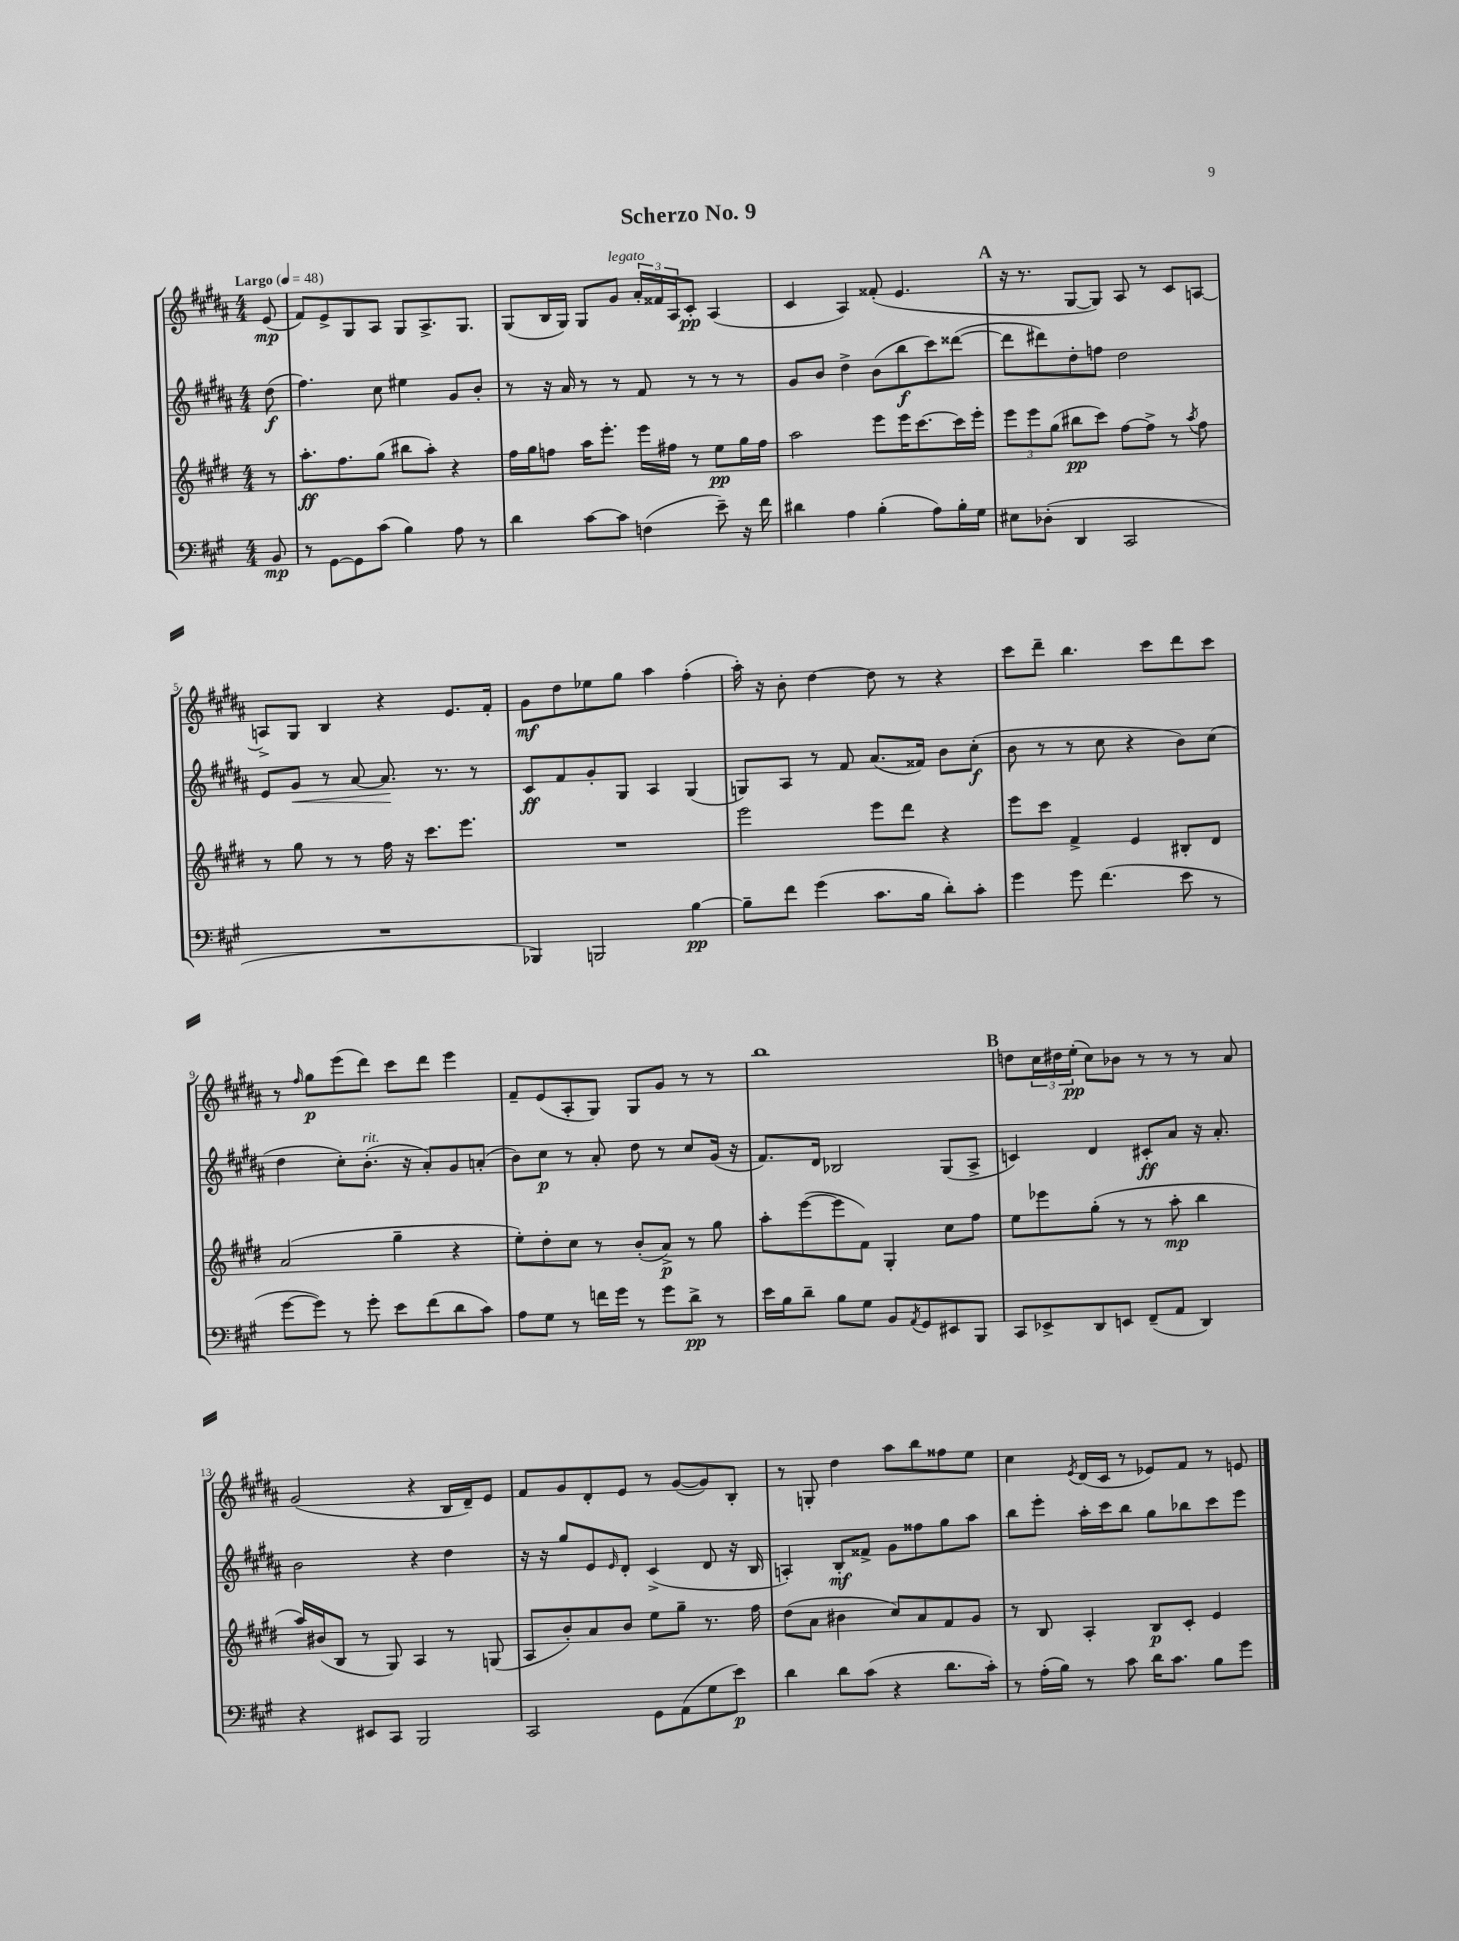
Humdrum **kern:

**kern	**kern	**kern	**kern
*staff4	*staff3	*staff2	*staff1
*clefF4	*clefG2	*clefG2	*clefG2
*k[f#c#g#]	*k[f#c#g#d#]	*k[f#c#g#d#a#]	*k[f#c#g#d#a#]
*M4/4	*M4/4	*M4/4	*M4/4
*MM48	*MM48	*MM48	*MM48
8BB	8r	(8dd#	(8e
=	=	=	=
8r	8.aa'	4.ff#)	8f#)
[8GG#	.	.	8e^
.	8.ff#	.	.
8GG#]	.	.	8G#
(8c#	(8gg#	8cc#	8A#
4B)	8bb#	4ee#	8G#
.	8aa')	.	8.A#^
8A	4r	8g#	.
.	.	.	8.G#
8r	.	8b'	.
=	=	=	=
4d	16ff#	8r	(8G#
.	16gg#	.	.
.	8ff	16r	16B
.	.	16a#	16G#)
[8c#	16aa	8r	8G#
.	8.eee'	.	.
8c#]	.	8r	8g#
(4F	16eee	8f#	24a#'
.	.	.	24f##
.	16ff#	.	.
.	.	.	24A#
.	8r	8r	8c#'
8e~)	8ee	8r	(4A#
16r	16gg#	8r	.
16f#	16ff#	.	.
=	=	=	=
4d#	2aa	8g#	4c#
.	.	8b	.
4A	.	4dd#^	4A#)
(4B'	8eee	(8b	(8f##'
.	16eee	8bb	4.e
.	[8.ccc#	.	.
8A)	.	8ccc#)	.
16B'	16ccc#]	([8ddd##	.
16G#	16eee'	.	.
=	=	=	=
8E#	12eee	8ddd##]	16r
.	.	.	8.r
.	12eee	.	.
(8D-'	.	8ddd#)	.
.	(12gg#	.	.
4DD	8bb#	8dd#'	[8G#
.	8ccc#)	8ff	8G#])
2CC#	[8ff#	2dd#	8A#
.	8ff#^]	.	8r
.	8r	.	8c#
.	8qaa	.	.
.	8ff#	.	[8A
=	=	=	=
1r	8r	8e	8A^]
.	8gg#	8g#	8G#
.	8r	8r	4B
.	8r	[8a#	.
.	16ff#	8.a#]	4r
.	16r	.	.
.	8.ccc#	.	.
.	.	8.r	.
.	.	.	8.e
.	8.eee	.	.
.	.	8r	.
.	.	.	16f#'
=	=	=	=
4BBB-)	1r	8c#	8g#
.	.	8f#	8dd#
2BBB	.	8g#'	8ee-
.	.	8G#	8gg#
.	.	4A#	4aa#
[4B	.	(4G#	(4ff#'
=	=	=	=
8B~]	2eee	8G)	16aa#')
.	.	.	16r
8f#	.	8A#	8b'
(4g#	.	8r	[4dd#
.	.	8f#	.
8.c#	8eee	(8.a#	8dd#]
.	8ddd#	.	8r
16B	.	16f##)	.
8d')	4r	8b	4r
8c#'	.	(8cc#'	.
=	=	=	=
4g#	8eee	8b	8ccc#
.	8ccc#	8r	8ddd#~
8g#	4f#^	8r	4.bb
(4.f#	.	8cc#	.
.	4e	4r	.
.	.	.	8ccc#
8e	8B#'	8b)	8ddd#
8r	8d#	(8cc#	8ccc#
=	=	=	=
[8g#	(2a	4dd#	8r
.	.	.	16qqff#
8g#])	.	.	8gg#
8r	.	8cc#')	(8eee
8g#'	.	(8.b'	8ddd#)
8e	4gg#~	.	8ccc#
.	.	16r	.
(8f#	.	8a#')	8ddd#
8d	4r	8g#	4eee
8c#)	.	(8a'	.
=	=	=	=
8A	8ee')	8b)	8f#~
8G#	8dd#'	8cc#	(8e
8r	8cc#	8r	8A#'
16f	8r	8a#'	8G#)
16g#	.	.	.
8r	(8b'	8dd#	8G#
8g#	8a^)	8r	8g#
8d^	8r	8cc#	8r
8r	8gg#	(16g#	8r
.	.	16r	.
=	=	=	=
16e	8aa'	8.f#)	1bb
16B	.	.	.
8d~	([8eee	.	.
.	.	16d#	.
8B	8eee]	2B-	.
8G#	8f#)	.	.
8BB	4G#'	.	.
8qAA	.	.	.
8GG#	.	.	.
8EE#	8cc#	(8G#	.
8BBB	8ff#	8A#^	.
=	=	=	=
8CC#	8ee	4c)	8dd
8EE-^	8eee-	.	24cc#
.	.	.	24dd#
.	.	.	(24ee'
8DD	(8gg#'	4d#	8cc#)
8EE	8r	.	8b-
(8FF#~	8r	8c#'	8r
8AA	8aa'	8a#	8r
4DD)	4bb	16r	8r
.	.	8.a#'	.
.	.	.	8a#
=	=	=	=
4r	16aa)	2b	(2g#
.	(16b#	.	.
.	8B	.	.
8EE#	8r	.	.
8CC#	8G#)	.	.
2BBB	4A	4r	4r
.	8r	4dd#	16B
.	.	.	16d#~)
.	(8G	.	8e
=	=	=	=
2CC#	8A	16r	8f#
.	.	16r	.
.	8b')	8gg#	8g#
.	8a	8e	8d#'
.	.	16qqe	.
.	8b	8d#'	8e
8GG#	8ee	(4c#^	8r
(8AA	8gg#~	.	([8g#
8G#	8.r	8d#	8g#])
8e)	.	16r	8B'
.	16ff#	16B	.
=	=	=	=
4d	(8dd#	4A')	8r
.	8a	.	8G'
8d	4b#	8B'	4dd#
(8c#	.	8f##^	.
4r	8cc#)	8g#	8aa#
.	8a	8ff##	8bb
8.d	8f#	8gg#	8ff##
.	8g#	8aa#	8ee
16c#')	.	.	.
=	=	=	=
8r	8r	8bb	4cc#
(16A'	8B	8eee'	.
16B)	.	.	.
.	.	.	8qe
8r	4A'	16aa#'	(16d#
.	.	16ccc#	16c#
8c#	.	8bb	8r
16d	8B	8gg#	8e-)
8.c#	.	.	.
.	8c#'	8bb-	8f#
8B	4e	8ccc#	8r
8g#	.	8eee	8e
==	==	==	==
*-	*-	*-	*-
